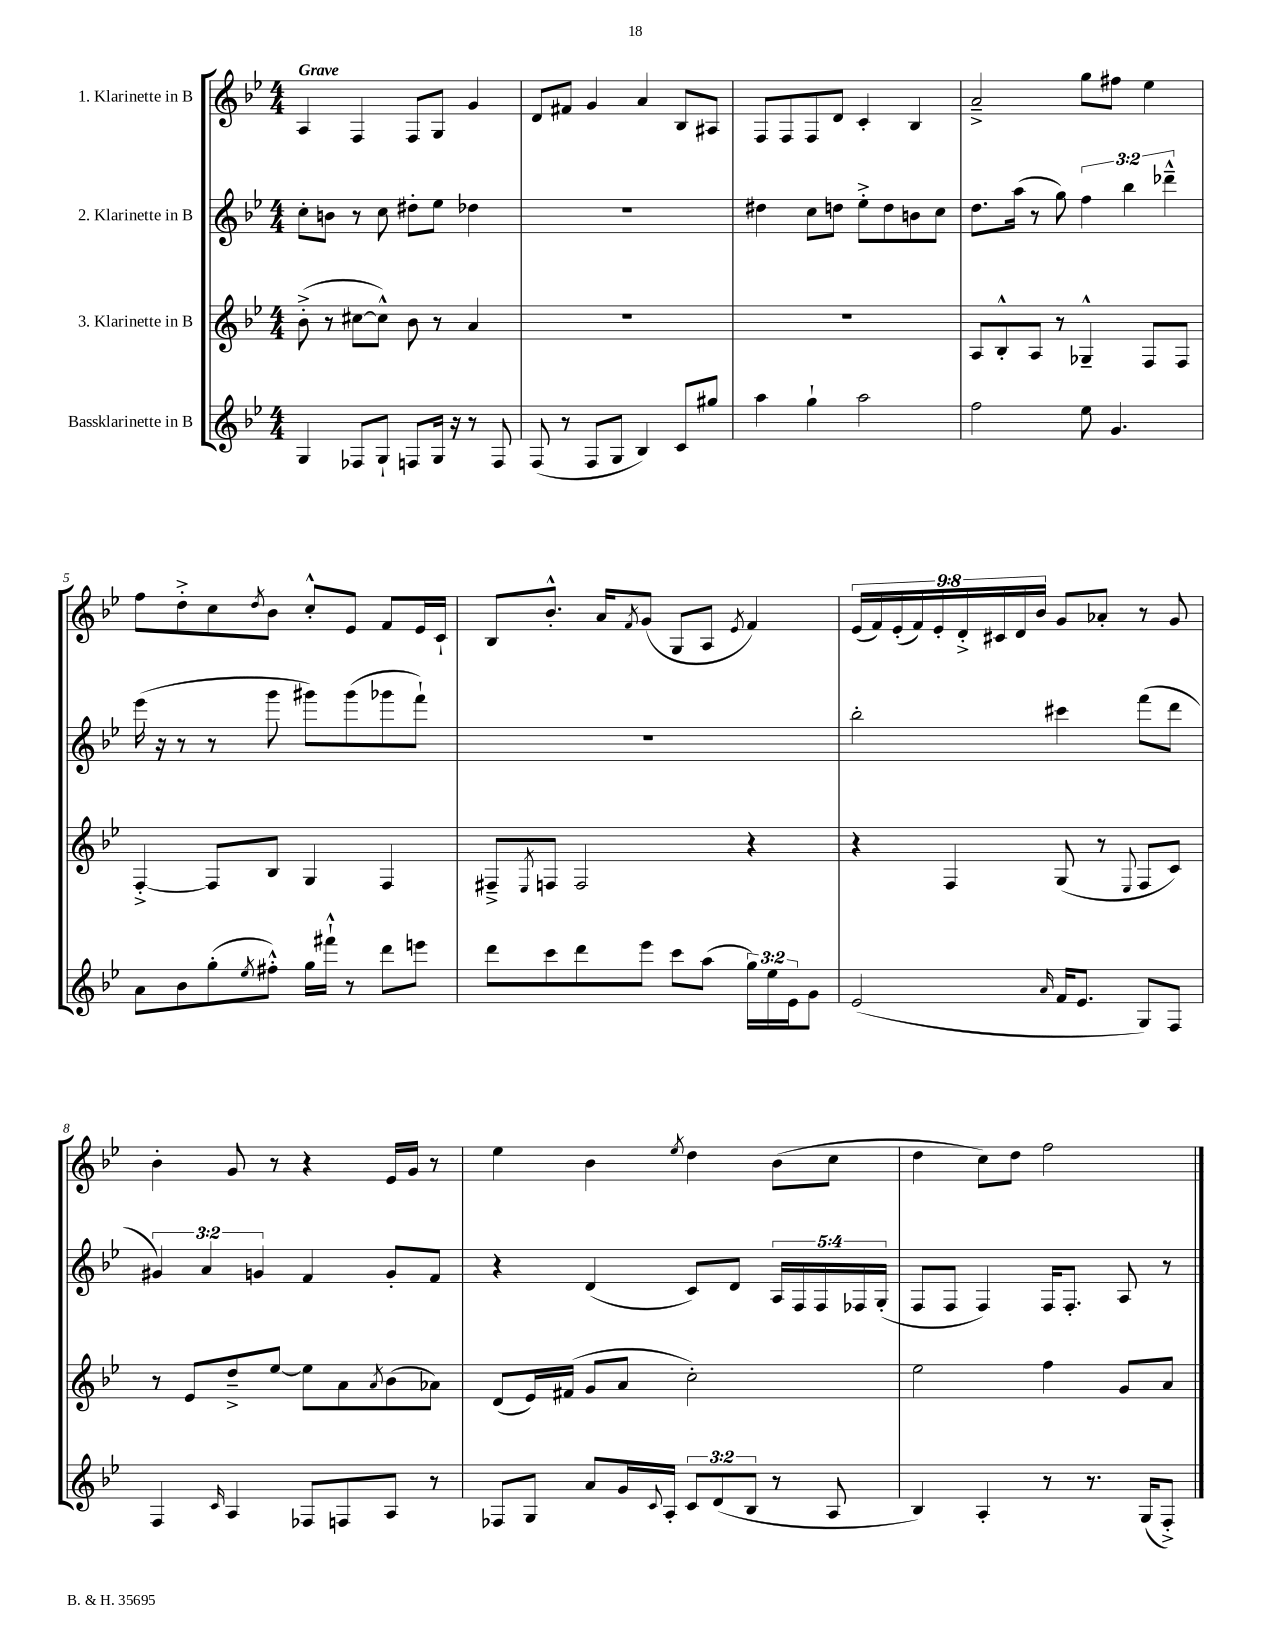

**kern	**kern	**kern	**kern
*staff4	*staff3	*staff2	*staff1
*clefG2	*clefG2	*clefG2	*clefG2
*k[b-e-]	*k[b-e-]	*k[b-e-]	*k[b-e-]
*M4/4	*M4/4	*M4/4	*M4/4
4G/	(8b-'^\	8cc'\L	4A/
.	8r	8b\J	.
8F-/L	[8cc#\L	8r	4F/
8G`/J	8cc#^^\]J)	8cc\	.
8F/L	8b-\	8dd#'\L	8F/L
16G/Jk	8r	8ee-\J	8G/J
16r	.	.	.
8r	4a/	4dd-\	4g/
8F/	.	.	.
=	=	=	=
(8F/	1r	1r	8d/L
8r	.	.	8f#/J
8F/L	.	.	4g/
8G/J	.	.	.
4B-/)	.	.	4a/
8c/L	.	.	8B-/L
8gg#/J	.	.	8A#/J
=	=	=	=
4aa\	1r	4dd#\	8F/L
.	.	.	8F/
4gg`\	.	8cc\L	8F/
.	.	8dd\J	8d/J
2aa\	.	8ee-'^\L	4c'/
.	.	8dd\	.
.	.	8b\	4B-/
.	.	8cc\J	.
=	=	=	=
2ff\	8A/L	8.dd\L	2a~^/
.	8B-'^^/	.	.
.	.	(16aa\Jk	.
.	8A/J	8r	.
.	8r	8gg\)	.
8ee-\	4G-~^^/	6ff\	8gg\L
4.g/	.	.	8ff#\J
.	.	6bb-\	.
.	8F/L	.	4ee-\
.	.	6ddd-~^^\	.
.	8F/J	.	.
=	=	=	=
8a\L	[4F'^/	(16eee-\	8ff\L
.	.	16r	.
8b-\	.	8r	8dd'^\
(8gg'\	8F/]L	8r	8cc\
8qee-/	.	.	8qdd/
8ff#'^^\J)	8B-/J	8ggg\	8b-\J
16gg\LL	4G/	8ggg#\L)	8cc'^^/L
16fff#`^^\JJ	.	.	.
8r	.	(8ggg#\	8e-/J
8ddd\L	4F/	8ggg-\	8f/L
8eee\J	.	8fff`\J)	16e-/L
.	.	.	16c`/JJ
=	=	=	=
8ddd\L	8F#~^/L	1r	8B-/L
.	8qE-/	.	.
8ccc\	8F/J	.	8.b-'^^/J
8ddd\	2F/	.	.
.	.	.	16a/LK
.	.	.	8qf/
8eee-\J	.	.	(8g/J
8ccc\L	.	.	8G/L
(8aa\J	.	.	8A/J
.	.	.	8qe-/
24gg\LL)	4r	.	4f/)
24ee-\	.	.	.
24e-\J	.	.	.
8g\J	.	.	.
=	=	=	=
(2e-/	4r	2bb-'\	(18e-/LL
.	.	.	18f/)
.	.	.	(18e-'/
.	.	.	18f/)
.	.	.	18e-'/
.	4F/	.	.
.	.	.	18d'^/
.	.	.	18c#/
.	.	.	18d/
.	.	.	18b-/JJ
16qqa/	.	.	.
16f/LK	(8G/	4ccc#\	8g/L
8.e-/J	.	.	.
.	8r	.	8a-'/J
.	8qqE-/	.	.
8G/L)	8F/L	(8fff\L	8r
8F/J	8c/J)	8ddd\J	8g/
=	=	=	=
4F/	8r	6g#/)	4b-'\
.	8e-/L	.	.
.	.	6a/	.
16qqc/	.	.	.
4A/	8dd~^/	.	8g/
.	.	6g/	.
.	[8ee-/J	.	8r
8F-/L	8ee-\]L	4f/	4r
8F/	8a\	.	.
.	8qa/	.	.
8A/J	(8b-\	8g'/L	16e-/LL
.	.	.	16g/JJ
8r	8a-\J)	8f/J	8r
=	=	=	=
8F-/L	(8d/L	4r	4ee-\
8G/J	16e-/L)	.	.
.	(16f#/JJ	.	.
8a/L	8g/L	(4d/	4b-\
16g/L	8a/J	.	.
8qqc/	.	.	.
16A'/JJ	.	.	.
.	.	.	8qee-/
12c/L	2cc'\)	8c/L)	4dd\
(12d/	.	.	.
.	.	8d/J	.
12B-/J	.	.	.
8r	.	20A/LL	(8b-\L
.	.	20F/	.
.	.	20F/	.
8A/	.	.	8cc\J
.	.	20F-/	.
.	.	(20G'/JJ	.
=	=	=	=
4B-/)	2ee-\	8F/L	4dd\
.	.	8F/J	.
4A'/	.	4F/)	8cc\L)
.	.	.	8dd\J
8r	4ff\	16F/LK	2ff\
.	.	8.F'/J	.
8.r	.	.	.
.	8g/L	8A/	.
(16G/LK	.	.	.
8F'^/J)	8a/J	8r	.
==	==	==	==
*-	*-	*-	*-
